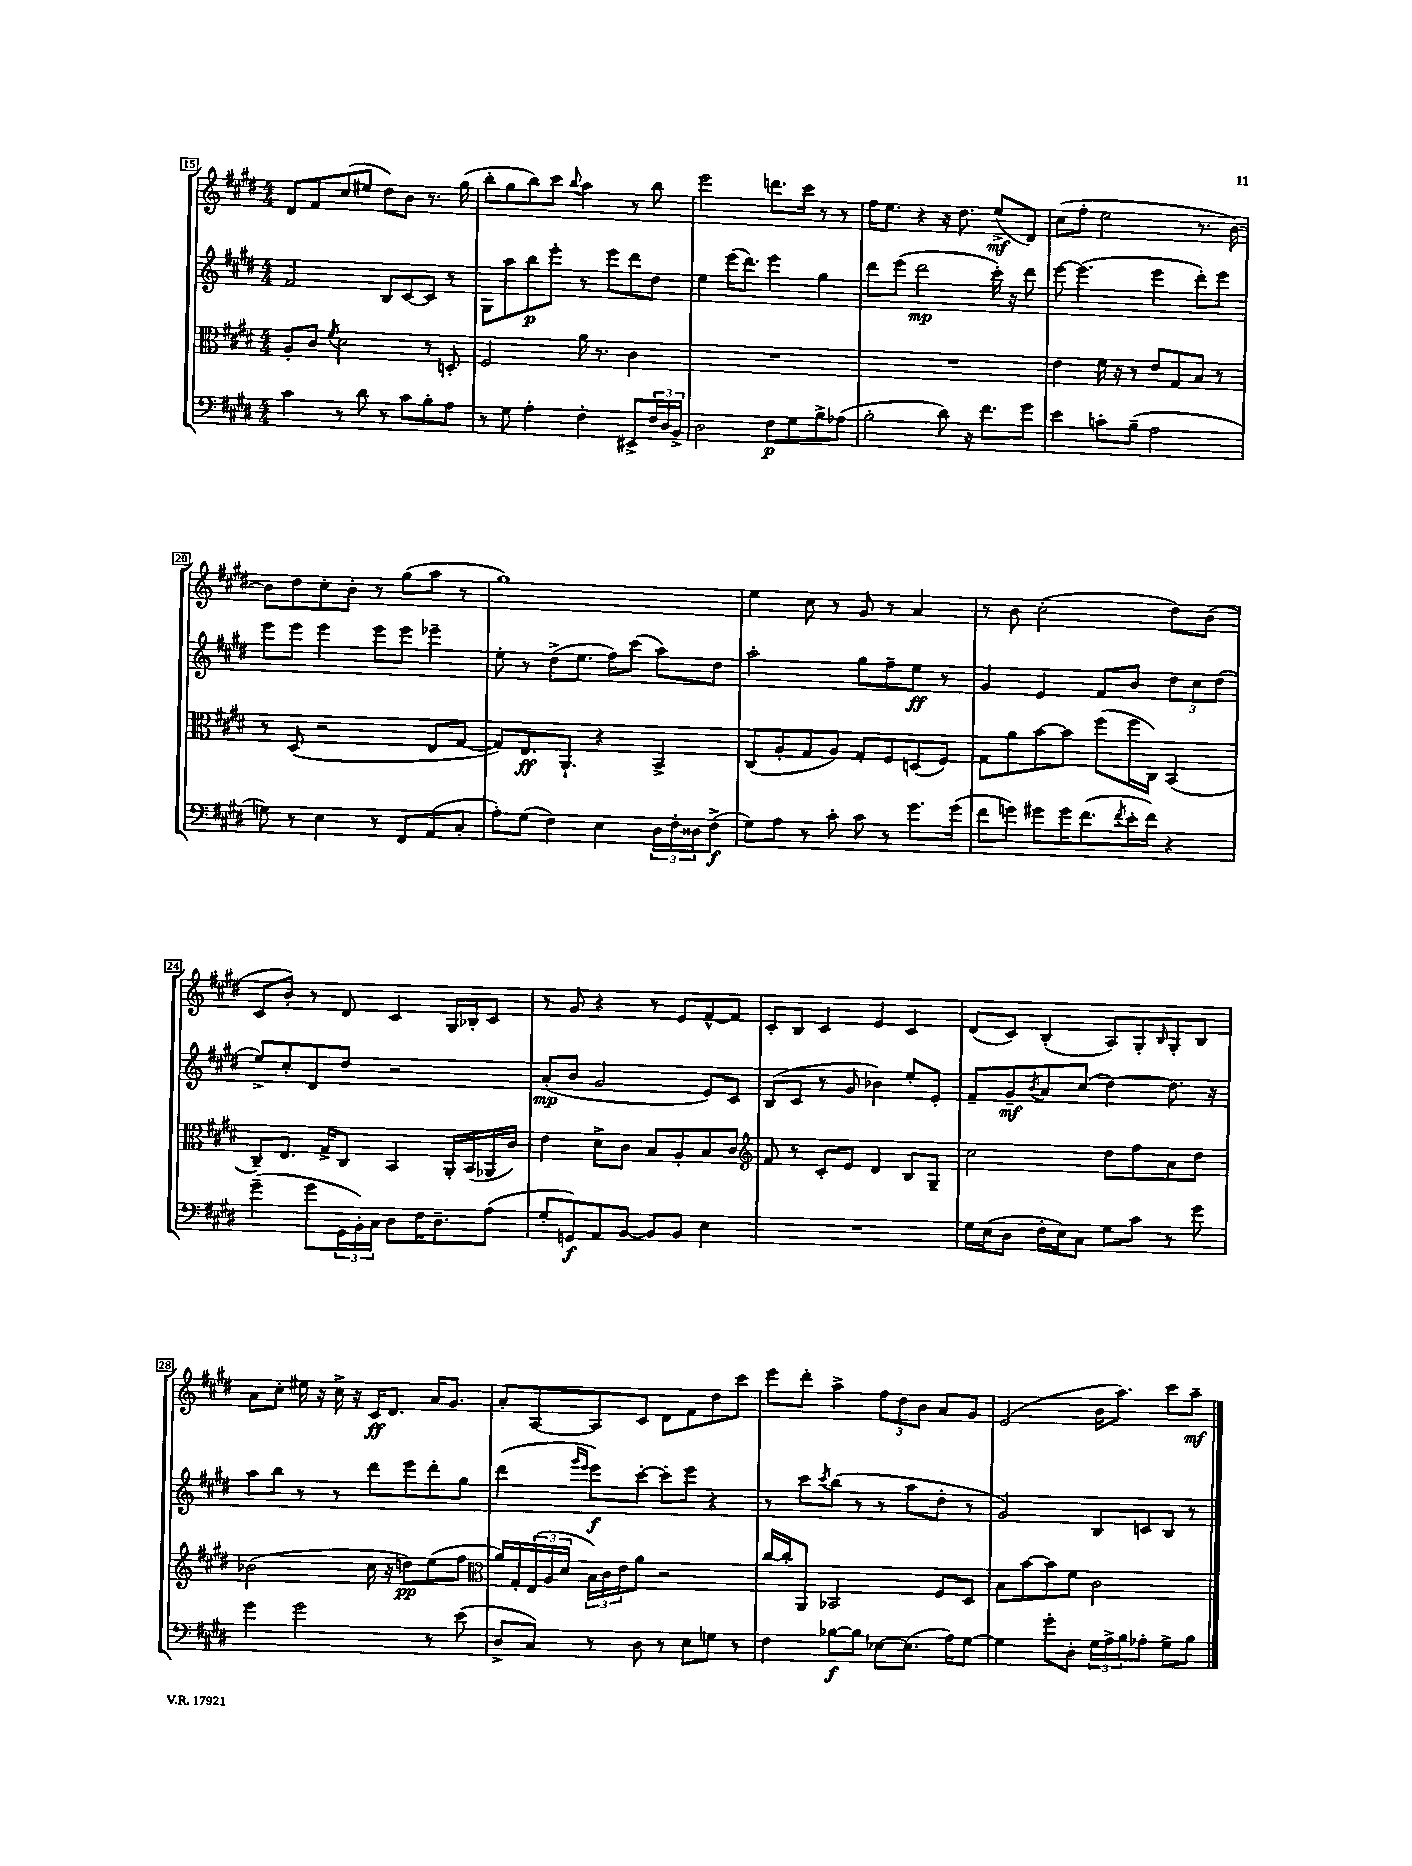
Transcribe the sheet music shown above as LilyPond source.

<<
\new StaffGroup <<
\new Staff = "s0" {
    \clef treble \key e \major \numericTimeSignature \time 4/4
    dis'8 fis'8 cis''8( eis''8 dis''8) b'8 r8. gis''16( |
    b''8-. gis''8 b''8) cis'''8 \appoggiatura { b''8 } a''4 r8 b''8 |
    e'''2 d'''8. cis'''16 r8 r8 |
    fis''16 e''8. r4 r16 dis''8. e''8->\mf( dis'8) |
    cis''8( fis''8-. e''2 r8. b'16~) |
    b'8 dis''8 cis''8-. b'8-. r8 gis''8( a''8 r8 |
    gis''1) |
    e''4 cis''8 r8 gis'8 r8 a'4 |
    r8 b'8 cis''2-.( dis''8) b'8( |
    cis'8 b'8-.) r8 dis'8 cis'4 gis16 bes16-. cis'8 |
    r8 gis'8 r4 r8 e'8 fis'8~-^ fis'8 |
    cis'8-. b8 cis'4 e'4 cis'4 |
    dis'8( cis'8) b4-.( a8) gis8-. \grace { b16 } gis8-. b8 |
    a'8 cis''8-. eis''16 r16 cis''16-> r16 cis'16\ff dis'8. a'16 gis'8. |
    a'8-. a8~ a8 cis'8 dis'8 fis'8 dis''8 cis'''8 |
    e'''8 dis'''8-. a''4-> \tuplet 3/2 { fis''8 dis''8 b'8 } a'8 gis'8 |
    e'2( b'16 a''8.) cis'''8 a''8--\mf \bar "|." |
}
\new Staff = "s1" {
    \clef treble \key e \major \numericTimeSignature \time 4/4
    fis'2 b8 cis'8~ cis'8 r8 |
    gis8 a''8 b''8\p e'''8-. r8 e'''8 dis'''8 dis''8 |
    e''4 e'''16( dis'''8.) e'''4 gis''4 |
    dis'''8 e'''8( dis'''2\mp cis'''16-.) r16 dis'''8 |
    e'''8~ e'''4.( e'''4 dis'''8-.) e'''8 |
    e'''8 e'''8 e'''4 e'''8 e'''8 ees'''4-- |
    e''8-. r8 dis''8->( e''8. fis''16) cis'''8( a''8) dis''8 |
    a''2-. gis''8 fis''8-- e''8\ff r8 |
    gis'4 e'4 fis'8 b'8 \tuplet 3/2 { dis''8 cis''8 dis''8( } |
    e''8->) cis''8-. dis'8 dis''8 r2 |
    a'8-.\mp( b'8 gis'2 e'8) cis'8 |
    b8( cis'8 r8 gis'8 bes'4) e''8-. e'8-. |
    fis'8-- gis'8--\mf \acciaccatura { b'8 } a'8 cis''8( dis''4~) dis''8. r16 |
    a''8 b''8 r8 r8 dis'''8 e'''8 dis'''8-. gis''8 |
    dis'''4( \grace { gis'''16 e'''16 } e'''8\f) cis'''8~-. cis'''8-. e'''8 r4 |
    r8 cis'''8 \acciaccatura { cis'''8 } b''8( r8 r8 a''8 dis''8-. r8 |
    gis'2) b8 c'8 b8 r8 \bar "|." |
}
\new Staff = "s2" {
    \clef alto \key e \major \numericTimeSignature \time 4/4
    a8-. cis'8 \acciaccatura { fis'8 } dis'2 r8 d8-. |
    fis2 a'16 r8. cis'4 |
    R1 |
    R1 |
    e'4 fis'16 r16 r8 e'8 gis8 b8 r8 |
    r8 dis8( r2 e8 gis8~ |
    gis8) e8.\ff a,8.-! r4 b,4-> |
    cis8( a8-. gis8 a8) gis8-. fis8 d8( fis8) |
    gis8 a'8 b'8~ b'8 fis''8( fis''16 cis16) b,4( |
    cis8--) e8. gis16-> cis8 b,4 a,16-. b,16( aes,16 cis'16) |
    e'4 dis'8-> cis'8 b8 a8-. b8 cis'8 |
    \clef treble fis'8 r8 cis'8-. e'8 dis'4 b8 gis8-- |
    cis''2 dis''8 fis''8 a'8 dis''8 |
    bes'2( cis''16 r16 d''8\pp) e''8( fis''8 |
    \clef alto a'16) gis16-. \tuplet 3/2 { e16( a16 dis'16 } \tuplet 3/2 { b16) cis'16 e'16 } a'8 r2 |
    cis''16~ cis''16-. a,8 bes,2 fis8 dis8 |
    b8 b'8~ b'8 fis'8 cis'2 \bar "|." |
}
\new Staff = "s3" {
    \clef bass \key e \major \numericTimeSignature \time 4/4
    cis'4 r8 dis'8 r8 cis'8 b8-. a8 |
    r8 gis8 a4-. fis4-. eis,8-> \tuplet 3/2 { fis16 dis16 b,16-> } |
    dis2 fis8\p gis8 b8-> aes8( |
    b2-. dis'8) r16 fis'8. gis'8 |
    e'4 c'8-. b8--( a2 |
    g8) r8 e4 r8 fis,8 a,8( cis8-. |
    a8-.) gis8( fis4) e4 \tuplet 3/2 { dis16 fis16-. disis16 } fis8->\f( |
    gis8) a8 r8 cis'8-. cis'8 r8 gis'8. gis'16( |
    fis'8 g'8) gis'8 gis'16 fis'8.( \acciaccatura { fis'8 } e'16-. fis'16) r4 |
    gis'4--( gis'8 \tuplet 3/2 { gis,16 b,16-.) cis16 } dis8 fis16 dis8.-- a8( |
    gis8-. g,8\f) a,8 b,8~ b,8 b,8 e4 |
    R1 |
    gis16 e16( dis8 fis16-. e16) cis8 gis8 cis'8 r8 gis'8 |
    gis'4 gis'2 r8 e'8( |
    dis8-> cis8) r8 dis8 r8 e8 g8 r8 |
    fis4 bes8~\f bes8 ees8~ ees8.( a16) gis8~ |
    gis4 gis'8-. dis8-. \tuplet 3/2 { gis16 a16-> b16 } aes8-. gis8-> b8 \bar "|." |
}
>>
>>
\layout { \context { \Score currentBarNumber = #15 \override BarNumber.stencil = #(make-stencil-boxer 0.1 0.3 ly:text-interface::print) } }
